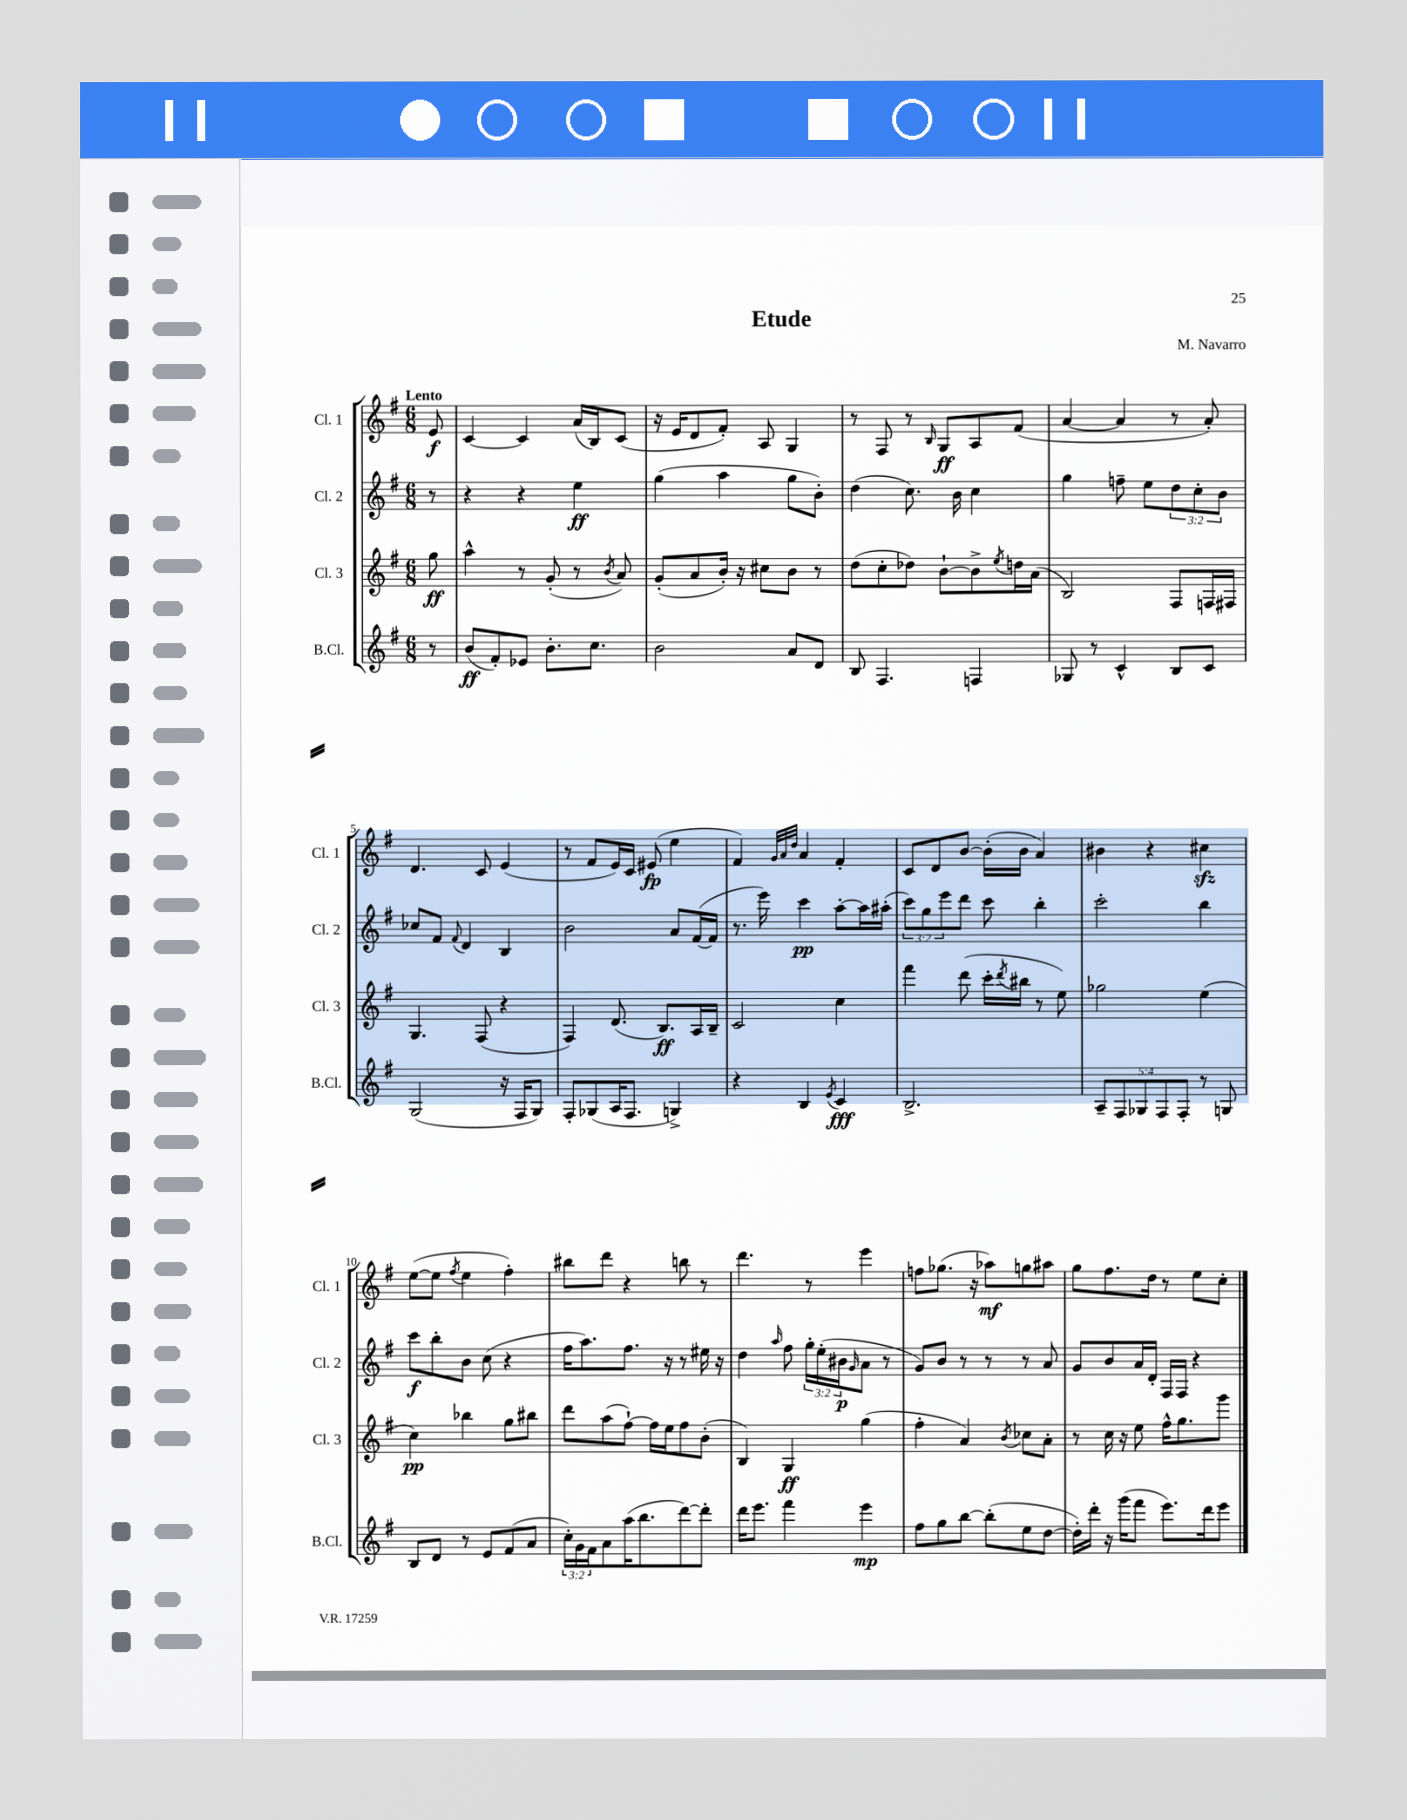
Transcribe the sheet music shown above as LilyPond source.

\header { title = "Etude" composer = "M. Navarro" }
<<
\new StaffGroup <<
\new Staff = "s0" \with { instrumentName = "Cl. 1" shortInstrumentName = "Cl. 1" } {
    \clef treble \key g \major \numericTimeSignature \time 6/8 \partial 8 \tempo "Lento"
    e'8\f |
    c'4~ c'4 a'16( b16) c'8( |
    r16 e'16 d'8 fis'8-.) a8 g4 |
    r8 fis8 r8 \grace { b16 } g8\ff a8 fis'8( |
    a'4~ a'4 r8 a'8-.) |
    d'4. c'8 e'4( |
    r8 fis'8 e'16) c'16 eis'8\fp( e''4 |
    fis'4) \grace { g'32 a'32 d''32 } a'4 fis'4-. |
    c'8 d'8 b'8~ b'16-.( b'16 a'4) |
    bis'4 r4 cis''4\sfz |
    e''8~( e''8 \acciaccatura { fis''8 } e''4 fis''4-.) |
    bis''8 d'''8 r4 b''8 r8 |
    d'''4. r8 e'''4 |
    f''8 ges''8.( r16 aes''8\mf) g''8 ais''8 |
    g''8 fis''8. d''16 r8 e''8 c''8-. \bar "|." |
}
\new Staff = "s1" \with { instrumentName = "Cl. 2" shortInstrumentName = "Cl. 2" } {
    \clef treble \key g \major \numericTimeSignature \time 6/8 \override Staff.TupletNumber.text = #tuplet-number::calc-fraction-text \partial 8
    r8 |
    r4 r4 e''4\ff |
    g''4( a''4 g''8 b'8-.) |
    d''4( c''8.) b'16 c''4 |
    g''4 f''8-- e''8 \tuplet 3/2 { d''8 c''8-. b'8 } |
    ces''8 fis'8 \appoggiatura { fis'8 } d'4 b4 |
    b'2 a'8 fis'16~( fis'16 |
    r8. e'''16) c'''4\pp a''8~-. a''16 ais''16-.( |
    \tuplet 3/2 { c'''8) g''8 e'''8 } d'''8 c'''8 b''4-. |
    c'''2-. b''4 |
    c'''8\f b''8-. b'8 c''8( r4 |
    fis''16 a''8.) fis''8. r16 r8 eis''16 r16 |
    d''4 \grace { a''16 } fis''8 \tuplet 3/2 { g''16-. e''16-.( bis'16\p } \grace { g'16 } a'8 r8 |
    g'8) b'8 r8 r8 r8 a'8 |
    g'8 b'8 a'16 d'16-. fis16 fis16 r4 \bar "|." |
}
\new Staff = "s2" \with { instrumentName = "Cl. 3" shortInstrumentName = "Cl. 3" } {
    \clef treble \key g \major \numericTimeSignature \time 6/8 \partial 8
    g''8\ff |
    a''4-^ r8 g'8-.( r8 \acciaccatura { b'8 } a'8) |
    g'8-.( a'8 b'16-.) r16 cis''8 b'8 r8 |
    d''8( c''8-. des''8) b'8~-! b'8-> \acciaccatura { e''8 } d''16 a'16( |
    b2) fis8 f16 fis16 |
    g4. fis8( r4 |
    fis4) d'8.( b8.\ff) a16 b16-- |
    c'2 c''4 |
    fis'''4 d'''8( c'''16-. \acciaccatura { d'''8 } bis''16 r8 e''8) |
    ges''2 e''4( |
    c''4\pp) bes''4 g''8 bis''8 |
    d'''8 a''8( fis''8~-!) fis''16 e''16 fis''8 b'8-.( |
    b4) g4\ff g''4( |
    fis''4-. a'4) \acciaccatura { b'8 } ces''8 a'8-. |
    r8 c''16 r16 e''8 fis''16-^ g''8. g'''8 \bar "|." |
}
\new Staff = "s3" \with { instrumentName = "B.Cl." shortInstrumentName = "B.Cl." } {
    \clef treble \key g \major \numericTimeSignature \time 6/8 \override Staff.TupletNumber.text = #tuplet-number::calc-fraction-text \partial 8
    r8 |
    b'8\ff( fis'8-.) ees'8 b'8.-. c''8. |
    b'2 a'8 d'8 |
    b8 fis4. f4 |
    ges8 r8 c'4-^ b8 c'8 |
    g2( r16 fis16 g8) |
    fis8-. ges8( a16 fis8. g4->) |
    r4 b4 \acciaccatura { e'8 } c'4\fff |
    b2.-> |
    \tuplet 5/4 { a8-- fis8 ges8 fis8 fis8-. } r8 g8 |
    b8 d'8 r8 e'8 fis'8( a'8 |
    \tuplet 3/2 { c''16-.) g'16 fis'16 } a'8 a''16( b''8. d'''8~) d'''8-. |
    d'''16 e'''8. fis'''4 e'''4\mp |
    fis''8 g''8 b''8~ b''8-.( e''8 d''8~ |
    d''16-.) d'''16-. r16 g'''16( fis'''8 e'''8.) d'''16 e'''8 \bar "|." |
}
>>
>>
